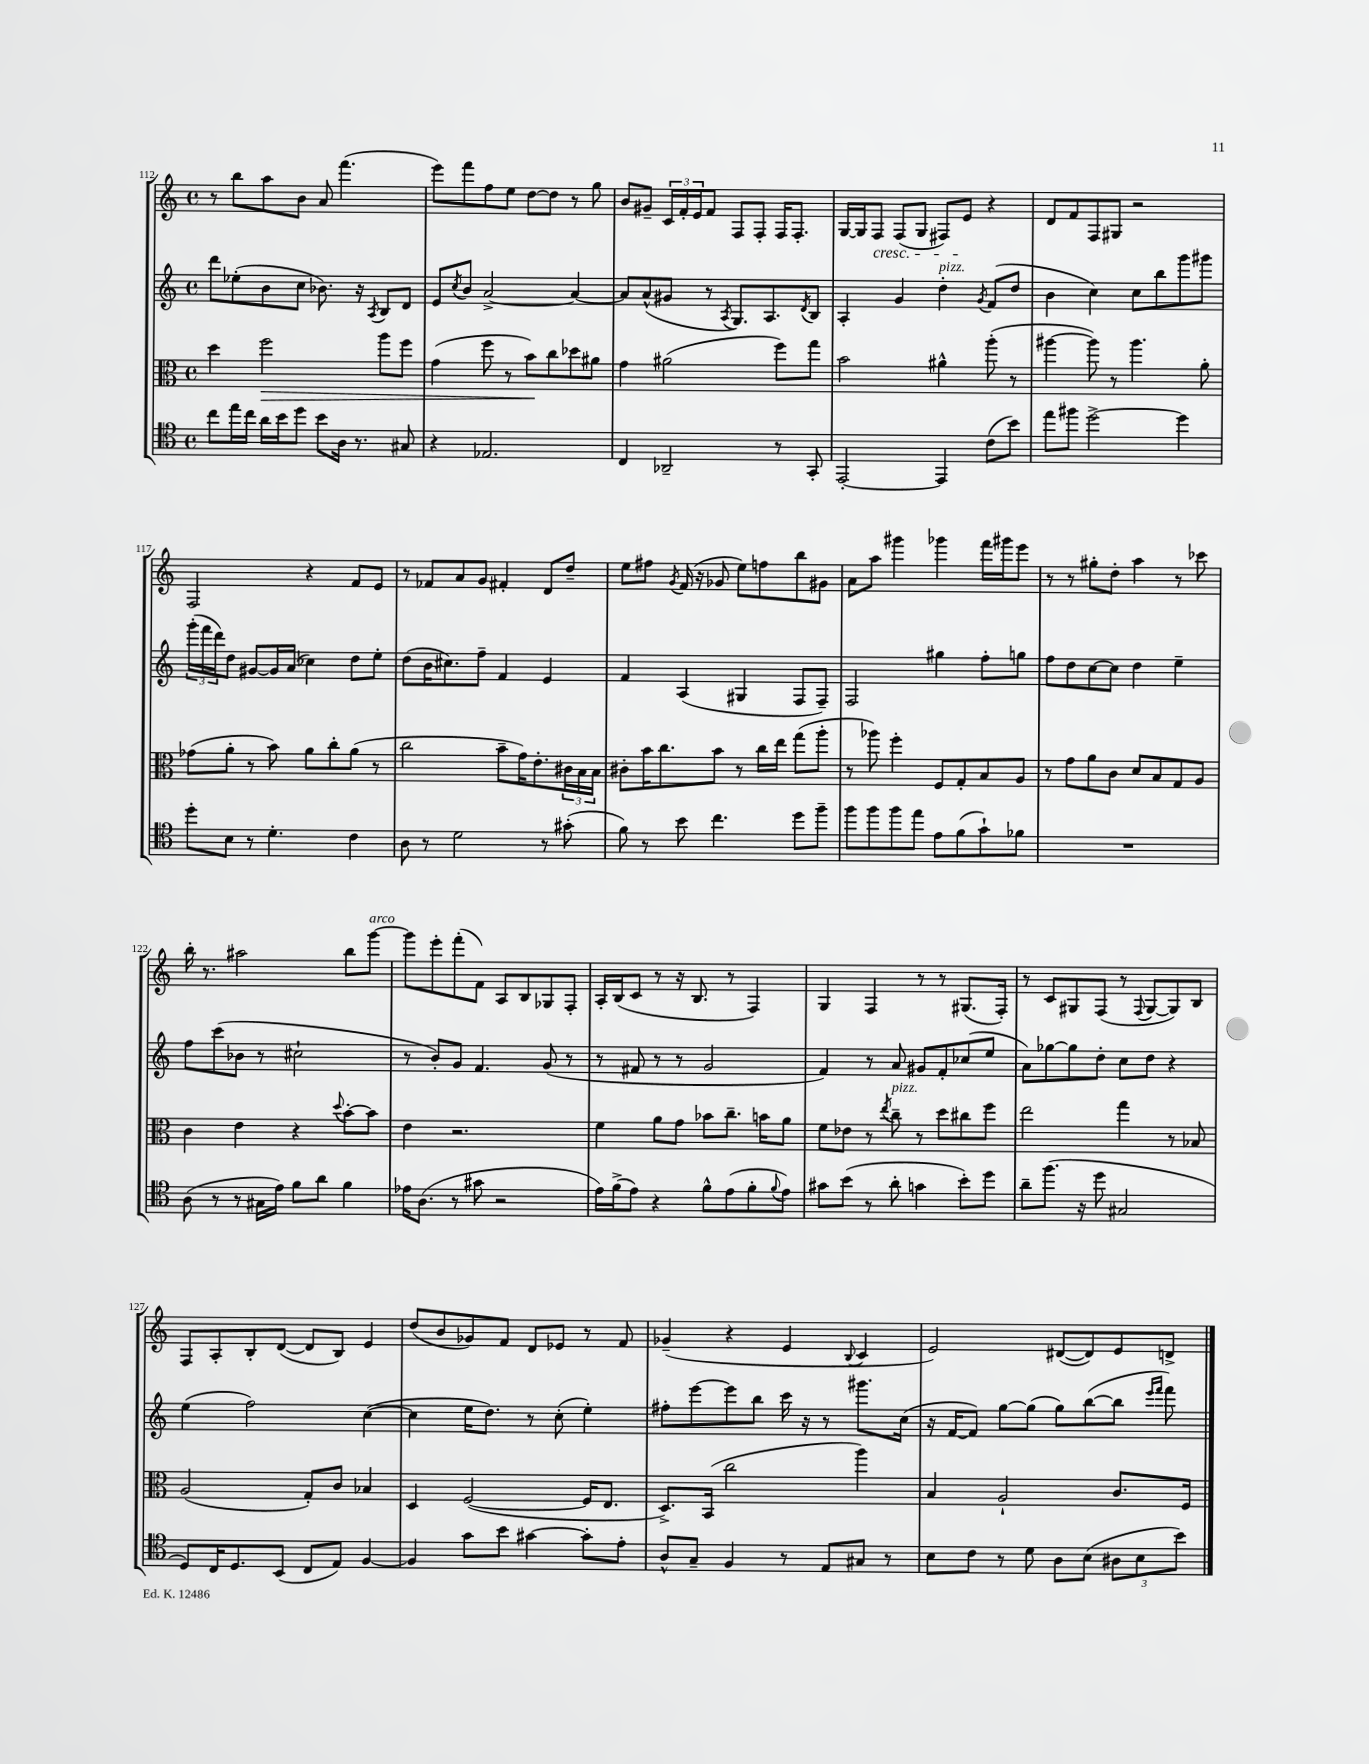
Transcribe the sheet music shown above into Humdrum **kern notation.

**kern	**kern	**kern	**kern
*staff4	*staff3	*staff2	*staff1
*clefC4	*clefC3	*clefG2	*clefG2
*k[]	*k[]	*k[]	*k[]
*M4/4	*M4/4	*M4/4	*M4/4
*met(c)	*met(c)	*met(c)	*met(c)
8cc	4dd	8ddd	8r
16ee	.	(8ee-'	8bb
16cc	.	.	.
16a	2ff	8b	8aa
16b	.	.	.
8dd	.	8cc	8b
8b	.	8.b-)	8a
16A	.	.	(4.fff
8.r	.	16r	.
.	.	8qA	.
.	8aa	8B	.
8G#	8ff	8d	.
=	=	=	=
4r	(4g	8e	8eee)
.	.	8qcc	.
.	.	8b	8fff
2.E-	8ff	[2a^	8ff
.	8r	.	8ee
.	8b)	.	[8dd
.	8cc	.	8dd]
.	8dd-	4a_	8r
.	8a#	.	8gg
=	=	=	=
4C	4g	8a]	8b
.	.	(8a^^	8g#~
2AA-~	(2a#	8g#	24c
.	.	.	24f'
.	.	.	24e
.	.	8r	8f
.	.	8qA	.
.	.	8.G)	8F
.	.	.	8F'
.	.	8.A	.
8r	8ff)	.	16F
.	.	.	8.F'
.	.	8qd	.
8GG'	8gg	8B	.
=	=	=	=
[2EE'	2b	4A'	[16G
.	.	.	16G]
.	.	.	8F
.	.	4g	(8F
.	.	.	8G
4EE]	4a#^^	4dd'	8F#)
.	.	.	8e
.	.	8qg	.
(8c	(8aa'	(8f	4r
8b)	8r	8dd	.
=	=	=	=
8ee	[4aa#	4b	8d
8ff#	.	.	8f
[2dd^	8aa#])	4cc)	8F
.	8r	.	8G#
.	4.aa#	8cc	2r
.	.	8bb	.
4dd]	.	8ggg	.
.	8a'	8ggg#	.
=	=	=	=
8dd'	(8g-	(24ggg'	2F
.	.	24fff	.
.	.	24ddd)	.
8B	8a'	8dd	.
8r	8r	[8g#	.
4.d'	8b)	16g#]	.
.	.	(16a	.
.	8a	4cc-)	4r
.	8cc'	.	.
4c	(8a	8dd	8f
.	8r	8ee'	8e
=	=	=	=
8A	2cc	(8dd	8r
8r	.	16b	8f-
.	.	8.cc#)	.
2d	.	.	8a
.	.	8ff~	8g
.	8b~	4f	4f#'
.	16g)	.	.
.	8.e'	.	.
8r	.	4e	8d
(8g#'	24c#	.	8dd~
.	24B	.	.
.	24B	.	.
=	=	=	=
8f)	8c#'	4f	8ee
8r	16b	.	8ff#
.	8.cc	.	.
.	.	.	8qg
8b	.	(4A	(16f
.	.	.	16r
4.cc	8b	.	8g-
.	8r	4G#	8ee)
.	16cc	.	8ff
.	16ee	.	.
8dd	(8gg	8F	8bb
8ff~	8aa'	8F~)	8g#
=	=	=	=
8ff	8r	2F	8a
8ff	8aa-)	.	8aa
8ff	4ff'	.	4ggg#
8ee	.	.	.
8e	8F	4gg#	4ggg-
(8f	8G'	.	.
8g`)	8B	8ff'	16fff
.	.	.	16ggg#
8f-	8A	8gg	8eee
=	=	=	=
1r	8r	8ff	8r
.	8g	8dd	8r
.	8a	[8cc	8gg#'
.	8c	8cc]	8dd'
.	8d	4dd	4aa
.	8B	.	.
.	8G	4ee~	8r
.	8A	.	8ccc-
=	=	=	=
(8A	4c	8ff	16bb'
.	.	.	8.r
8r	.	(8ccc	.
8r	4e	8b-	2aa#
16G#	.	8r	.
16e)	.	.	.
8f	4r	2cc#`	.
8a	.	.	.
.	8qqdd	.	.
4f	[8b'	.	8bb
.	8b]	.	[8ggg
=	=	=	=
16e-	4e	8r	8ggg]
(8.A	.	.	.
.	.	8b')	8eee'
8r	2.r	8g	(8fff'
8g#	.	4.f	8f)
2r	.	.	8A
.	.	.	8B
.	.	(8g	8G-
.	.	8r	8F'
=	=	=	=
16e)	4f	8r	16A'
(16f^	.	.	(16B
8e)	.	8f#	8c
4r	8a	8r	8r
.	8g	8r	16r
.	.	.	8.B
8f^^	8b-	2g	.
(8e	8.cc~	.	8r
8f'	.	.	4F)
.	16b	.	.
8qqf	.	.	.
8e)	8a	.	.
=	=	=	=
8g#	8f	4f)	4G
(8b	8e-	.	.
8r	8r	8r	4F
.	8qee	.	.
8a'	8cc~	8a	.
4g	8r	8g#	8r
.	8dd	8f'	8r
8b')	8cc#	(8cc-	(8.G#
8dd	8ff	8ee	.
.	.	.	16F')
=	=	=	=
8a~	2ee	8a)	8r
(8.ff	.	[8gg-	8c
.	.	8gg-]	8G#
16r	.	.	.
8dd	.	8dd'	(8F
2G#	4gg	8cc	8r
.	.	.	8qqF
.	.	8dd	[8G#
.	8r	4r	8G#])
.	8B-	.	8B
=	=	=	=
8D)	(2A	(4ee	8F
16C	.	.	8A'
8.D	.	.	.
.	.	2ff)	8B'
(8BB	.	.	([8d
8C	8G')	.	8d]
8E)	8c	.	8B)
[4F	4B-	([4cc	4e
=	=	=	=
4F]	4D	4cc]	(8dd
.	.	.	8b
8g	([2F	16ee	8g-)
.	.	8.dd)	.
8b	.	.	8f
[4g#	.	8r	8d
.	.	(8cc'	8e-
8g#']	16F]	4ee')	8r
.	8.E	.	.
8e'	.	.	8f
=	=	=	=
8A^^	8.D^)	8ff#'	(4g-~
8G~	.	[8eee	.
.	(16BB	.	.
4F	2cc	8eee]	4r
.	.	8bb	.
8r	.	16ccc	4e
.	.	16r	.
8E	.	8r	.
.	.	.	8qqB
8G#	4aa)	8.ggg#	4c
8r	.	.	.
.	.	(16cc	.
=	=	=	=
8B	4B	16r	2e)
.	.	[16f	.
8c	.	8f])	.
8r	2A`	[8gg	.
8d	.	(8gg]	.
8A	.	8gg)	([8d#
(8B	.	([8bb	8d#])
12A#	8.c	8bb]	8e
12B	.	.	.
.	.	16qqeee	.
.	.	16qqfff	.
.	.	8fff)	8d^
12b)	.	.	.
.	16F	.	.
==	==	==	==
*-	*-	*-	*-
